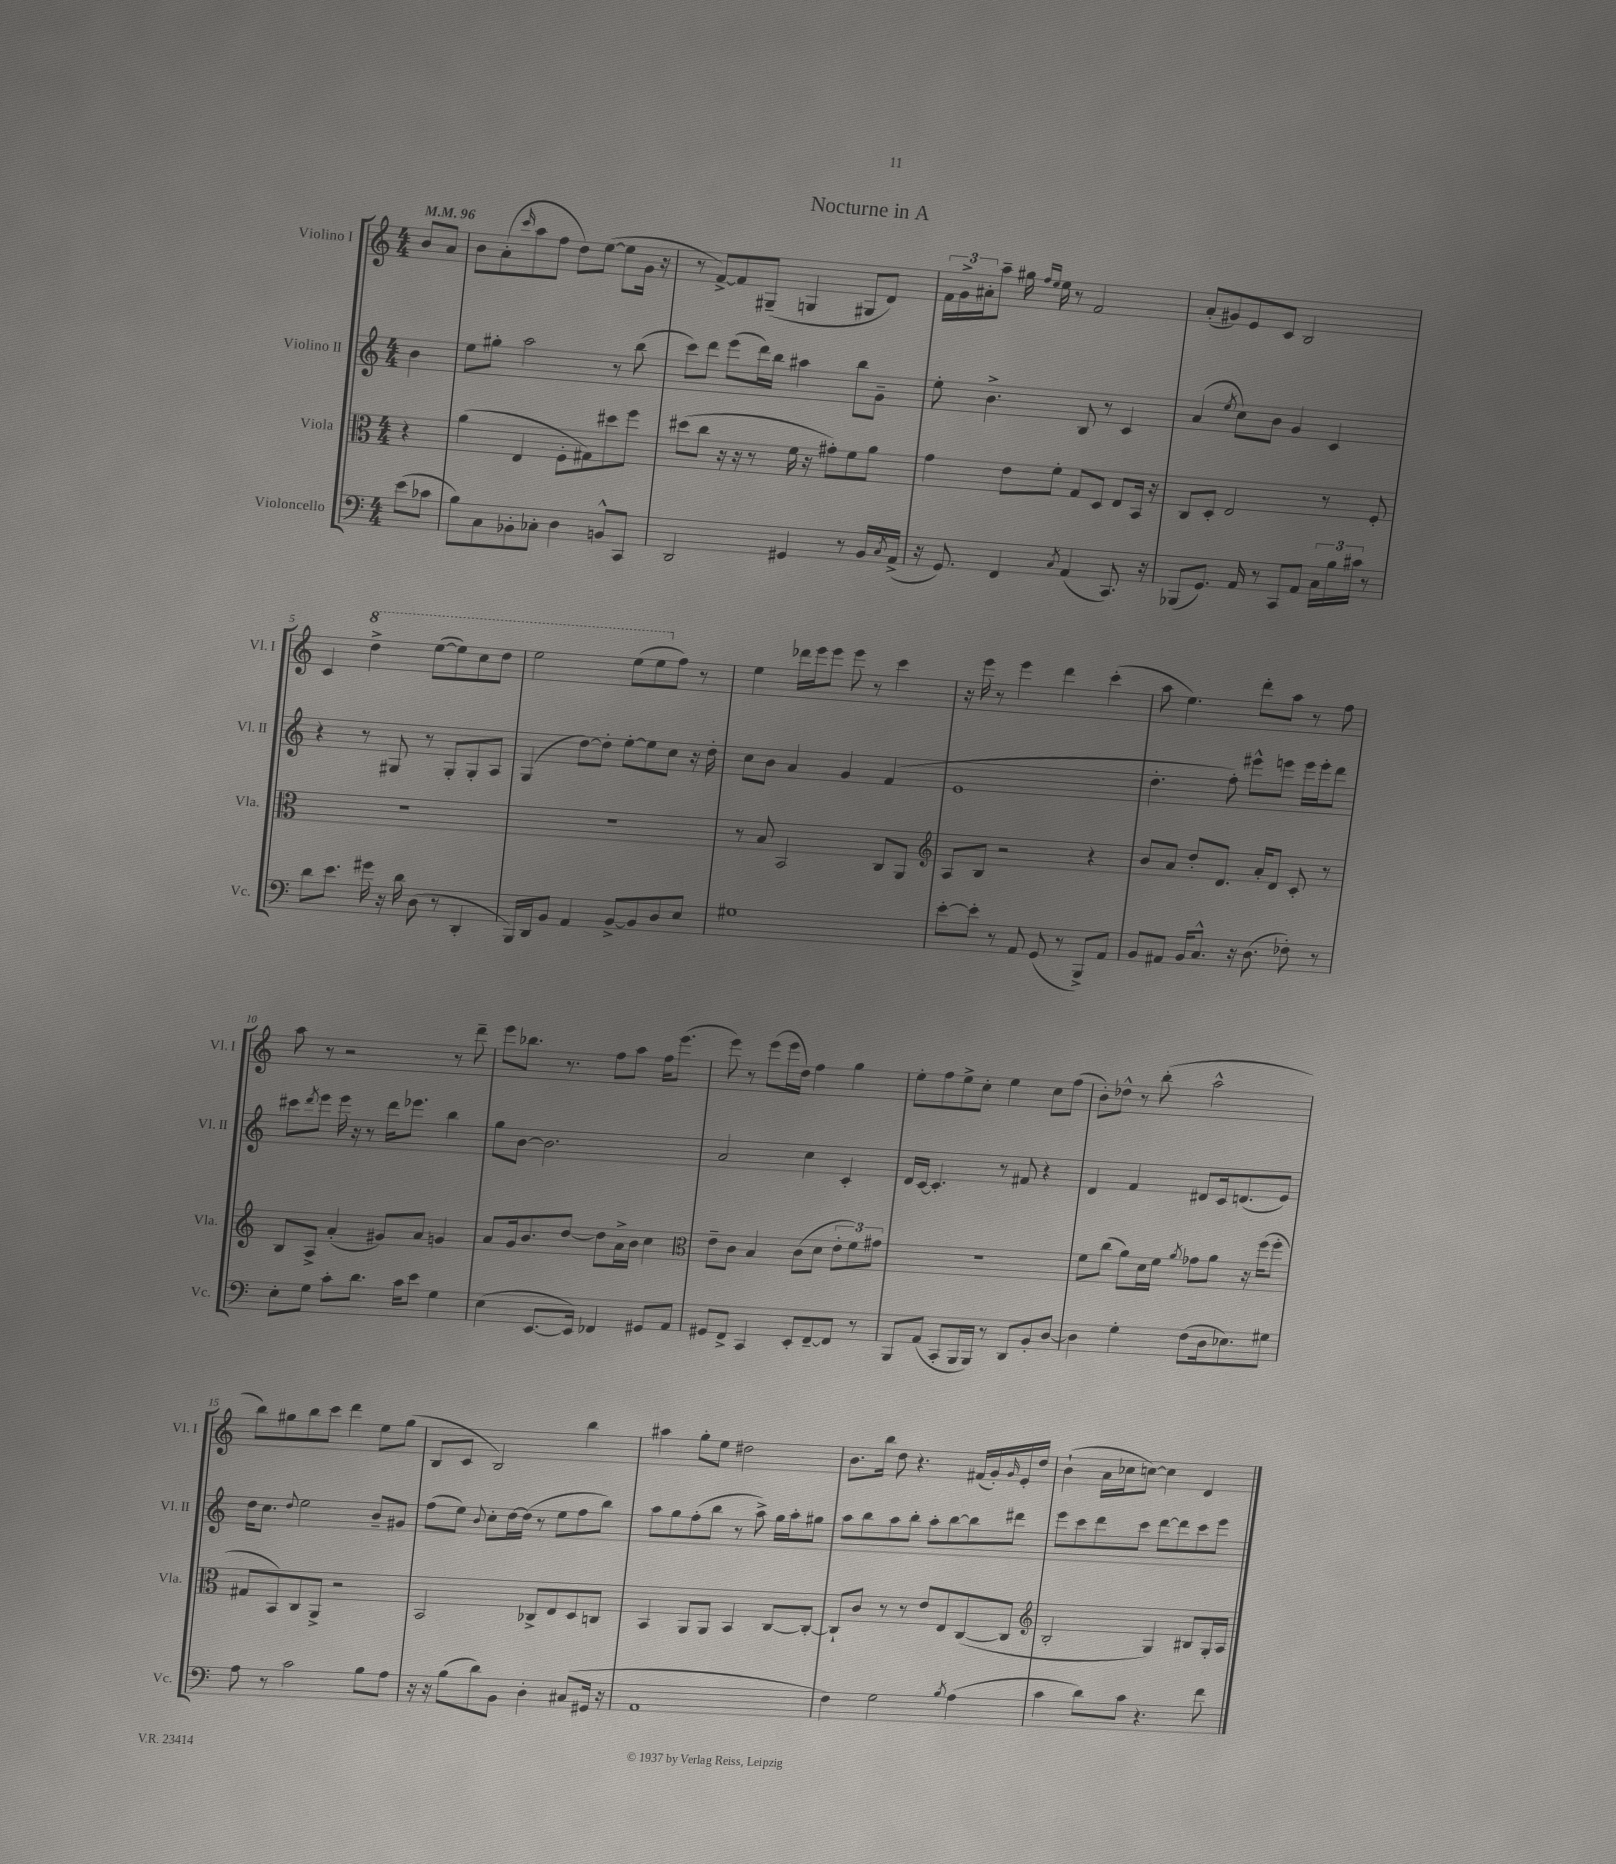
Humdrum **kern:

**kern	**kern	**kern	**kern
*staff4	*staff3	*staff2	*staff1
*clefF4	*clefC3	*clefG2	*clefG2
*k[]	*k[]	*k[]	*k[]
*M4/4	*M4/4	*M4/4	*M4/4
*MM96	*MM96	*MM96	*MM96
(8e	4r	4b	8b
8c-	.	.	8a
=	=	=	=
8B)	(4a	8ee	8b
8C	.	8gg#'	(8a'
.	.	.	16qqccc
8BB-'	4E	2aa	8aa
8C-'	.	.	8ff
4D	8F'	.	8dd)
.	8G#)	.	([8ee
8BB^^	8dd#	8r	8ee]
8CC	8ff	(8bb	16g
.	.	.	16r
=	=	=	=
2DD	(8dd#	8ccc)	8r
.	8cc	8ddd	[8f^)
.	16r	(8eee	8f]
.	16r	.	.
.	8r	16ddd)	(8G#~
.	.	16bb	.
4GG#	16f	4aa#	4G
.	16r	.	.
.	8g#')	.	.
8r	8f	8bb	8G#
16BB	8a	8g~	8d)
8qC	.	.	.
(16AA^	.	.	.
=	=	=	=
16r	4g	8ee'	24f
.	.	.	24g^
8.GG)	.	.	.
.	.	.	24a#'
.	.	4.b^	8aa~
4FF	8e	.	16gg#
.	.	.	16qqff
.	.	.	16qqee
.	.	.	16ee
.	8f'	.	8r
8qC	.	.	.
(4AA	8G	8B	2f
.	8D	8r	.
8.CC)	8E	4c	.
.	16BB	.	.
16r	16r	.	.
=	=	=	=
(8BBB-	8C	(4a	(8a'
8.GG)	8D'	.	8g#)
.	.	8qee	.
.	2E	8cc)	8e
16AA	.	.	.
8r	.	8b	8c
8CC	.	4g	2B
8AA	.	.	.
24C	8r	4c	.
24B	.	.	.
24c#	.	.	.
8r	8F'	.	.
=	=	=	=
8d	1r	4r	4c
8.e	.	.	.
.	.	8r	4ddd^
16g#	.	.	.
16r	.	8G#	.
16d	.	.	.
(8D	.	8r	([8eee
8r	.	8G#'	8eee])
4DD'	.	8G#'	8ccc
.	.	8A	8ddd
=	=	=	=
16BBB)	1r	(4G	2eee
16DD	.	.	.
8BB	.	.	.
4AA	.	[8dd)	.
.	.	8dd']	.
[8BB^	.	[8ee'	(8eee
8BB]	.	8ee]	8eee
8D	.	8cc	8ff)
8E	.	16r	8r
.	.	16dd'	.
=	=	=	=
1G#	8r	8cc	4ee
.	8B	8b	.
.	2BB	4a	16ddd-
.	.	.	16eee
.	.	.	8eee
.	.	4g	8eee
.	.	.	8r
.	8C	(4f	4ccc
.	8AA	.	.
=	=	=	=
*	*clefG2	*	*
[8e'	8A	1e	16r
.	.	.	16eee
8e']	8B	.	8r
8r	2r	.	4eee
8AA	.	.	.
(8GG	.	.	4ddd
8r	.	.	.
8BBB^)	4r	.	(4ccc'
8AA	.	.	.
=	=	=	=
8BB	8b	4.dd'	8aa
8AA#	8a	.	4.ee)
16BB	8dd'	.	.
8.C^^	.	.	.
.	8.d	8ff')	.
16r	.	8eee#^^	8ddd'
(8.D	16a'	.	.
.	8d	8eee	8aa
8F-')	8c'	16eee	8r
.	.	16eee'	.
8r	8r	8ddd	8ff
=	=	=	=
8E'	8B	8ccc#	8aa
.	.	8qddd	.
8G	8A^	8eee	8r
8c'	(4a'	16eee	2r
.	.	16r	.
8.d	.	8r	.
.	8g#)	16ddd	.
16c	.	8.eee-	.
8e	8a	.	.
4G	4g	4bb	8r
.	.	.	8ddd~
=	=	=	=
(4E	8a	8gg	8eee
.	16g	[8b	8.bb-
.	8.b	.	.
[8.EE	.	2.b]	.
.	.	.	8.r
.	[8dd	.	.
16EE])	.	.	.
4FF-	8dd]	.	8ff
.	16a^	.	8aa
.	16b	.	.
8GG#	4cc	.	16ff
.	.	.	(8.eee
8AA	.	.	.
=	=	=	=
*	*clefC3	*	*
8GG#	8e~	2a	8eee)
8FF^	8c	.	8r
4CC	4B	.	(8eee
.	.	.	16eee
.	.	.	16dd)
8EE'	(8c	4cc	4ff
[8FF~	8d	.	.
8FF]	12e'	4c'	4gg
.	12f)	.	.
8r	.	.	.
.	12g#	.	.
=	=	=	=
8BBB	1r	16d	8ee'
.	.	[16c	.
(8AA	.	4.c']	8ff
8CC'	.	.	8ee^
16BBB	.	.	8cc'
16BBB)	.	.	.
8r	.	8r	4ee
8DD	.	8f#	.
8BB'	.	4r	8cc
[8D	.	.	(8ff
=	=	=	=
4D]	8f	4d	8b')
.	(8cc	.	8dd-^^
4G'	8a)	4f	8r
.	16d	.	(8bb'
.	16f	.	.
.	8qa	.	.
(8F	8g-	8d#	2aa^^
16D	8a	16c	.
8.E-)	.	(8.d	.
.	16r	.	.
.	(16ff	.	.
8G#	8ff'	8e)	.
=	=	=	=
8A	8G#	16dd	8bb)
.	.	8.cc	.
8r	8BB)	.	8gg#
.	.	8qqdd	.
2c	8C	2ee	8bb
.	8AA^	.	8ccc
.	2r	.	4ddd
8B	.	8b~	8ee
8A	.	8g#	(8gg#
=	=	=	=
16r	2BB	(8ff	8B
16r	.	.	.
(8B	.	8ee)	8c
.	.	8qqb	.
8d)	.	8cc'	2B)
8BB	.	[16dd	.
.	.	(16dd]	.
4D'	8C-^	8r	.
.	8E	8ee	.
(8C#	8D	8ff	4bb
16GG#	8C	8bb)	.
16r	.	.	.
=	=	=	=
1AA	4BB	8aa	4aa#
.	.	8gg	.
.	8AA	(8ff'	8gg'
.	8AA	8bb	8ee
.	4BB	8r	2dd#
.	.	8aa^)	.
.	[8C	16gg	.
.	.	16aa'	.
.	8C'_	8gg#	.
=	=	=	=
4F)	8C`]	8aa	8.b
.	8c	8bb	.
.	.	.	16bb
2G	8r	8aa	8dd
.	8r	8bb'	4.r
.	8e	8aa'	.
.	8E	[8bb	.
8qB	.	.	.
(4A	([8C	8bb]	(16f#
.	.	.	16g')
.	.	.	16qqg
.	8C]	8ddd#	16e'
.	.	.	16dd
=	=	=	=
*	*clefG2	*	*
4c	2B'	8eee	(4b`
.	.	8ccc	.
8d)	.	8ddd	16a
.	.	.	16cc-
8c	.	8ccc	[8cc)
4.r	4G)	[8ddd	4cc]
.	.	8ddd]	.
.	8B#	8ccc	4d
8f	16G'	8eee	.
.	16A	.	.
==	==	==	==
*-	*-	*-	*-
